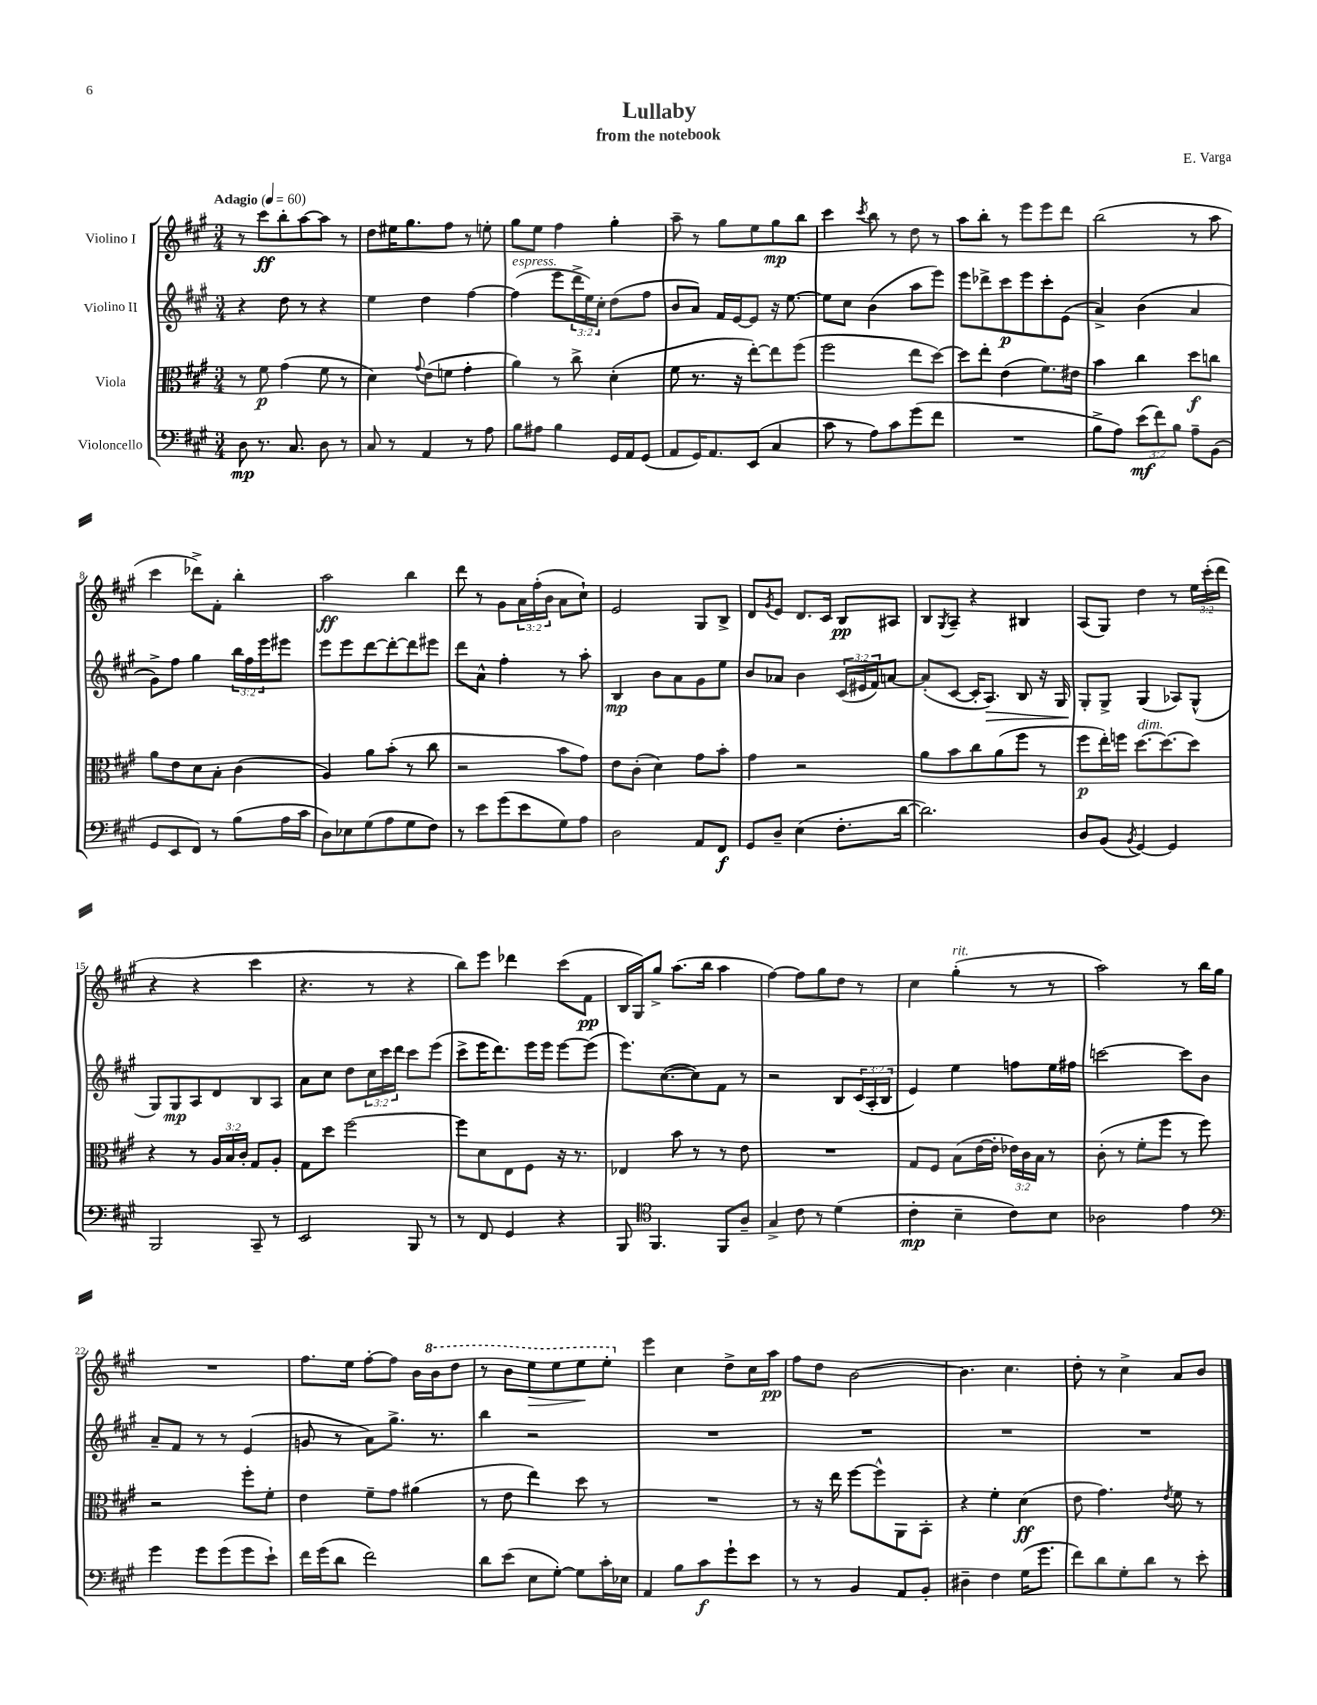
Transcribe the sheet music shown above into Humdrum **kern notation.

**kern	**dynam	**kern	**dynam	**kern	**dynam	**kern	**dynam
*part4	*part4	*part3	*part3	*part2	*part2	*part1	*part1
*staff4	*staff4	*staff3	*staff3	*staff2	*staff2	*staff1	*staff1
*I"Violoncello	*	*I"Viola	*	*I"Violino II	*	*I"Violino I	*
*clefF4	*	*clefC3	*	*clefG2	*	*clefG2	*
*k[f#c#g#]	*	*k[f#c#g#]	*	*k[f#c#g#]	*	*k[f#c#g#]	*
*M3/4	*	*M3/4	*	*M3/4	*	*M3/4	*
*MM60	*	*MM60	*	*MM60	*	*MM60	*
=1	=1	=1	=1	=1	=1	=1	=1
!	!	!	!	!	!	!LO:TX:a:B:t=Adagio	!
8D\	mp	8r	.	4r	.	8r	.
8.r	.	8f#\	p	.	.	8ccc#\L	ff
.	.	(4g#\	.	8dd\	.	8bb'\	.
8.C#/	.	.	.	.	.	.	.
.	.	.	.	8r	.	[8aa\	.
8D\	.	8f#\	.	4r	.	8aa\J]	.
8r	.	8r	.	.	.	8r	.
=2	=2	=2	=2	=2	=2	=2	=2
8C#/	.	4d\)	.	4ee\	.	8dd\L	.
8r	.	.	.	.	.	16ee#X\K	.
.	.	.	.	.	.	8.gg#\	.
.	.	8qqg#/	.	.	.	.	.
4AA/	.	(8e\L	.	4dd\	.	.	.
.	.	8fn\J	.	.	.	8ff#\J	.
8r	.	4g#'\	.	[4ff#\	.	8r	.
8A\	.	.	.	.	.	8een'\	.
=3	=3	=3	=3	=3	=3	=3	=3
!	!	!	!	!LO:TX:a:i:t=espress.	!	!	!
8B\L	.	4a\)	.	(4ff#\]	.	8gg#\L	.
8A#X\J	.	.	.	.	.	8ee\J	.
4B\	.	8r	.	8eee\L	.	4ff#\	.
.	.	8cc#^\	.	24ddd^\L	.	.	.
.	.	.	.	24ee\)	.	.	.
.	.	.	.	24cc#'\JJ	.	.	.
16GG#/LL	.	(4d'\	.	(8dd\L	.	4gg#'\	.
16AA/J	.	.	.	.	.	.	.
(8GG#/J	.	.	.	8ff#\J	.	.	.
=4	=4	=4	=4	=4	=4	=4	=4
8AA/L	.	8f#\	.	8b/L	.	8aa~\	.
16GG#/K)	.	8.r	.	8a/J)	.	8r	.
8.AA/	.	.	.	.	.	.	.
.	.	.	.	16f#/LL	.	8gg#\L	.
.	.	16r	.	[16e/J	.	.	.
(8EE/J	.	[8ee'\L)	.	8e/J]	.	8ee\	.
4C#/	.	8ee\]	.	16r	.	8gg#\	mp
.	.	.	.	[8.ee\	.	.	.
.	.	(8ff#\J	.	.	.	8bb\J	.
=5	=5	=5	=5	=5	=5	=5	=5
8c#\	.	2ff#\	.	8ee\L]	.	4ccc#\	.
8r	.	.	.	8cc#\J	.	.	.
.	.	.	.	.	.	8qccc#/	.
8A\L)	.	.	.	(4b\	.	8bb\	.
8c#\	.	.	.	.	.	8r	.
(8g#\	.	8ee\L	.	8aa\L	.	8dd\	.
8f#\J	.	[8dd\J)	.	8eee\J)	.	8r	.
=6	=6	=6	=6	=6	=6	=6	=6
2.r	.	8dd\L]	.	8eee\L	.	8aa\L	.
.	.	8ee'\J	.	8ddd-X^\	.	8bb'\J	.
.	.	(4e\	.	8ccc#\	p	8r	.
.	.	.	.	8eee\	.	8eee\L	.
.	.	8.f#\L)	.	8ccc#'\	.	8eee\	.
.	.	.	.	(8e\J	.	8ddd\J	.
.	.	16e#X\Jk	.	.	.	.	.
=7	=7	=7	=7	=7	=7	=7	=7
8B^\L	.	4b\	.	4a^/)	.	(2bb\	.
8A\J)	.	.	.	.	.	.	.
(12e\L	mf	4cc#\	.	(4b\	.	.	.
12f#\)	.	.	.	.	.	.	.
12B\J	.	.	.	.	.	.	.
8A~\L	.	8dd\L	f	4a/	.	8r	.
(8BB\J	.	8ccn\J	.	.	.	8aa\	.
!!LO:LB:g=z
=8	=8	=8	=8	=8	=8	=8	=8
8GG#/L	.	8a\L	.	8g#^\L)	.	4ccc#\	.
8EE/	.	8e\	.	8ff#\J	.	.	.
8FF#/J)	.	8d\	.	4gg#\	.	8ddd-X^\L)	.
8r	.	8B'\J	.	.	.	8f#'\J	.
(8B\L	.	(4c#\	.	24bb\LL	.	4bb'\	.
.	.	.	.	24ff#\	.	.	.
.	.	.	.	24eee\J	.	.	.
16A\L	.	.	.	8eee#X\J	.	.	.
16c#\JJ	.	.	.	.	.	.	.
=9	=9	=9	=9	=9	=9	=9	=9
8D\L)	.	4A/)	.	8eee\L	.	2aa\	ff
8E-X\	.	.	.	8eee\	.	.	.
(8G#\	.	8a\L	.	[8ddd\	.	.	.
8A\	.	(8b'\J	.	8ddd'\_	.	.	.
8G#\	.	8r	.	8ddd\]	.	4bb\	.
8F#\J)	.	8cc#\	.	8eee#X\J	.	.	.
=10	=10	=10	=10	=10	=10	=10	=10
8r	.	2r	.	8ddd\L	.	8ddd\	.
8e\L	.	.	.	8a^^\J	.	8r	.
(8g#\	.	.	.	4ff#'\	.	8g#\L	.
8e\	.	.	.	.	.	24a\L	.
.	.	.	.	.	.	(24ff#'\	.
.	.	.	.	.	.	24b\JJ	.
8G#\)	.	8b\L	.	8r	.	8a\L	.
8A\J	.	8g#\J)	.	8aa'\	.	8cc#`\J)	.
=11	=11	=11	=11	=11	=11	=11	=11
2D\	.	8e\L	.	4B/	mp	2e/	.
.	.	(8c#'\J	.	.	.	.	.
.	.	4d\)	.	8b\L	.	.	.
.	.	.	.	8a\	.	.	.
8AA/L	.	8g#\L	.	8g#\	.	8G#/L	.
8FF#/J	f	8b'\J	.	8ee\J	.	8B^/J	.
=12	=12	=12	=12	=12	=12	=12	=12
8GG#/L	.	4g#\	.	8b/L	.	8d/L	.
.	.	.	.	.	.	8qg#/	.
8D~/J	.	.	.	8a-X/J	.	8e/J	.
(4E\	.	2r	.	4b\	.	8.d/L	.
.	.	.	.	.	.	16c#/Jk	.
8.F#'\L	.	.	.	(24c#/LL	.	8B/L	pp
.	.	.	.	24e#X/	.	.	.
.	.	.	.	24f#/J)	.	.	.
.	.	.	.	[8an/J	.	8A#X/J	.
[16d\Jk	.	.	.	.	.	.	.
=13	=13	=13	=13	=13	=13	=13	=13
2.d\])	.	8a\L	.	(8a'/L]	.	8B/L	.
.	.	.	.	.	.	8qG#/	.
.	.	8b\	.	[8c#/J	.	8A~/J	.
.	.	8cc#\	.	16c#'/KL]	.	4r	.
!	!	!	!	!	!LO:HP:b	!	!
.	.	.	.	8.A/J)	>	.	.
.	.	(8a\	.	.	.	.	.
.	.	8ff#\J	.	8B/	.	4B#X/	.
.	.	8r	.	16r	.	.	.
.	.	.	.	16G#/	.	.	.
=14	=14	=14	=14	=14	=14	=14	=14
8D/L	.	8ff#\L	p	8G#'/L	.	(8A/L	.
(8BB/J	.	16ee'\L)	.	8G#^/J	]	8G#/J)	.
.	.	16ffn\JJ	.	.	.	.	.
8qBB/	.	.	.	.	.	.	.
!	!	!LO:TX:a:i:t=dim.	!	!	!	!	!
[4GG#/)	.	[8.dd\L	.	(4G#/	.	4dd\	.
.	.	8.dd\_	.	.	.	.	.
4GG#/]	.	.	.	8A-X/L)	.	8r	.
.	.	8dd\J]	.	(8G#^^/J	.	24ee\LL	.
.	.	.	.	.	.	(24ccc#'\	.
.	.	.	.	.	.	24ddd\JJ	.
!!LO:LB:g=z
=15	=15	=15	=15	=15	=15	=15	=15
2BBB/	.	4r	.	8G#/L)	.	4r	.
.	.	.	.	8G#/	mp	.	.
.	.	8r	.	8A/	.	4r	.
.	.	24A/LL	.	8d/	.	.	.
.	.	24B/	.	.	.	.	.
.	.	24c#'/JJ	.	.	.	.	.
8CC#~/	.	8G#/L	.	8B/	.	4ccc#\	.
8r	.	8A'/J	.	8A/J	.	.	.
=16	=16	=16	=16	=16	=16	=16	=16
2EE/	.	8G#\L	.	8a\L	.	4.r	.
.	.	8dd\J	.	8cc#\J	.	.	.
.	.	[2ff#\	.	8dd\L	.	.	.
.	.	.	.	24cc#\L	.	8r	.
.	.	.	.	24ccc#\	.	.	.
.	.	.	.	24ddd\JJ	.	.	.
8BBB/	.	.	.	8ccc#\L	.	4r	.
8r	.	.	.	(8eee\J	.	.	.
=17	=17	=17	=17	=17	=17	=17	=17
8r	.	8ff#\L]	.	8ccc#^\L	.	8bb\L)	.
8FF#/	.	8d\	.	16eee\K	.	8eee\J	.
.	.	.	.	8.ddd\)	.	.	.
4GG#/	.	8E\	.	.	.	4ddd-X\	.
.	.	8F#\J	.	16eee\L	.	.	.
.	.	.	.	16eee\JJ	.	.	.
4r	.	16r	.	[8eee\L	.	(8ccc#\L	.
.	.	8.r	.	.	.	.	.
.	.	.	.	(8eee\J]	.	8f#\J	pp
=18	=18	=18	=18	=18	=18	=18	=18
8BBB/	.	4E-X/	.	8.eee\L)	.	16B/LL	.
.	.	.	.	.	.	16G#/J)	.
*clefC4	*	*	*	*	*	*	*
4.FF#/	.	.	.	.	.	8gg#^/J	.
.	.	.	.	([8.cc#\	.	.	.
.	.	8b\	.	.	.	(8.aa\L	.
.	.	8r	.	8cc#\])	.	.	.
.	.	.	.	.	.	16bb\Jk	.
8FF#/L	.	8r	.	8f#\J	.	4aa\	.
8A~/J	.	8e\	.	8r	.	.	.
=19	=19	=19	=19	=19	=19	=19	=19
4G#^/	.	2.r	.	2r	.	[4ff#\)	.
8c#\	.	.	.	.	.	8ff#\L]	.
8r	.	.	.	.	.	8gg#\	.
(4d\	.	.	.	8B/L	.	8dd\J	.
.	.	.	.	(24c#/L	.	8r	.
.	.	.	.	24A'/	.	.	.
.	.	.	.	24B/JJ	.	.	.
=20	=20	=20	=20	=20	=20	=20	=20
4c#'\	mp	8G#/L	.	4e/)	.	4cc#\	.
.	.	8F#/J	.	.	.	.	.
!	!	!	!	!	!	!LO:TX:a:i:t=rit.	!
4B~\	.	(8B\L	.	4ee\	.	(4gg#'\	.
.	.	[16e\L	.	.	.	.	.
.	.	16e'\JJ]	.	.	.	.	.
8c#\L)	.	24e-X\LL)	.	8ffn\L	.	8r	.
.	.	24c#\	.	.	.	.	.
.	.	24B\JJ	.	.	.	.	.
8B\J	.	8r	.	16ee\L	.	8r	.
.	.	.	.	16ff#X\JJ	.	.	.
=21	=21	=21	=21	=21	=21	=21	=21
2A-X\	.	(8c#'\	.	[2cccn\	.	2aa\)	.
.	.	8r	.	.	.	.	.
.	.	8f#'\L	.	.	.	.	.
.	.	8ff#\J	.	.	.	.	.
4e\	.	8r	.	8ccc\L]	.	8r	.
.	.	8ff#\)	.	8b\J	.	16bb\LL	.
.	.	.	.	.	.	16gg#\JJ	.
!!LO:LB:g=z
=22	=22	=22	=22	=22	=22	=22	=22
*clefF4	*	*	*	*	*	*	*
4g#\	.	2r	.	8a~/L	.	2.r	.
.	.	.	.	8f#/J	.	.	.
8g#\L	.	.	.	8r	.	.	.
(8g#\	.	.	.	8r	.	.	.
8g#\	.	8ff#'\L	.	(4e/	.	.	.
8e`\J)	.	8f#'\J	.	.	.	.	.
=23	=23	=23	=23	=23	=23	=23	=23
16f#\LL	.	4e\	.	8gn/	.	8.ff#\L	.
(16g#\J	.	.	.	.	.	.	.
8d\J	.	.	.	8r	.	.	.
.	.	.	.	.	.	16ee\Jk	.
2f#\)	.	8f#~\L	.	8a\L)	.	[8ff#'\L	.
.	.	8g#\J	.	8.gg#^\J	.	8ff#\J]	.
.	.	(4a#X\	.	.	.	16b\LL	.
*	*	*	*	*	*	*8va	*
.	.	.	.	8.r	.	16bb\J	.
.	.	.	.	.	.	8ddd\J	.
=24	=24	=24	=24	=24	=24	=24	=24
8d\L	.	8r	.	4bb\	.	8r	.
(8e\J	.	8e\	.	.	.	8bb\L	.
!	!	!	!	!	!	!	!LO:HP:b
8E\L	.	4ee\)	.	2r	.	8eee\	>
[8G#'\J)	.	.	.	.	.	8eee\	.
8G#\L]	.	8dd\	.	.	.	8eee\	.
16c#'\L	.	8r	.	.	.	8eee'\J	]
16E-X\JJ	.	.	.	.	.	.	.
=25	=25	=25	=25	=25	=25	=25	=25
*	*	*	*	*	*	*X8va	*
4AA/	.	2.r	.	2.r	.	4eee\	.
8B\L	.	.	.	.	.	4cc#\	.
8c#\	f	.	.	.	.	.	.
8g#`\	.	.	.	.	.	8dd^\L	.
8e\J	.	.	.	.	.	16cc#\L	.
.	.	.	.	.	.	16aa\JJ	pp
=26	=26	=26	=26	=26	=26	=26	=26
8r	.	8r	.	2.r	.	8ff#\L	.
8r	.	16r	.	.	.	8dd\J	.
.	.	16ee\	.	.	.	.	.
4BB/	.	[8ff#\L	.	.	.	[2b\	.
.	.	8ff#^^\]	.	.	.	.	.
8AA/L	.	8AA\	.	.	.	.	.
8BB'/J	.	8BB'\J	.	.	.	.	.
=27	=27	=27	=27	=27	=27	=27	=27
4D#X~\	.	4r	.	2.r	.	4.b\]	.
4F#\	.	4f#'\	.	.	.	.	.
.	.	.	.	.	.	4.cc#\	.
(16G#\KL	.	(4d\	ff	.	.	.	.
8.g#\J	.	.	.	.	.	.	.
=28	=28	=28	=28	=28	=28	=28	=28
8f#\L)	.	8e\	.	2.r	.	8dd'\	.
8d\	.	4.g#\)	.	.	.	8r	.
8G#'\	.	.	.	.	.	4cc#^\	.
8d\J	.	.	.	.	.	.	.
.	.	8qe/	.	.	.	.	.
8r	.	8f#\	.	.	.	8a/L	.
8e'\	.	8r	.	.	.	8b/J	.
==	==	==	==	==	==	==	==
*-	*-	*-	*-	*-	*-	*-	*-
